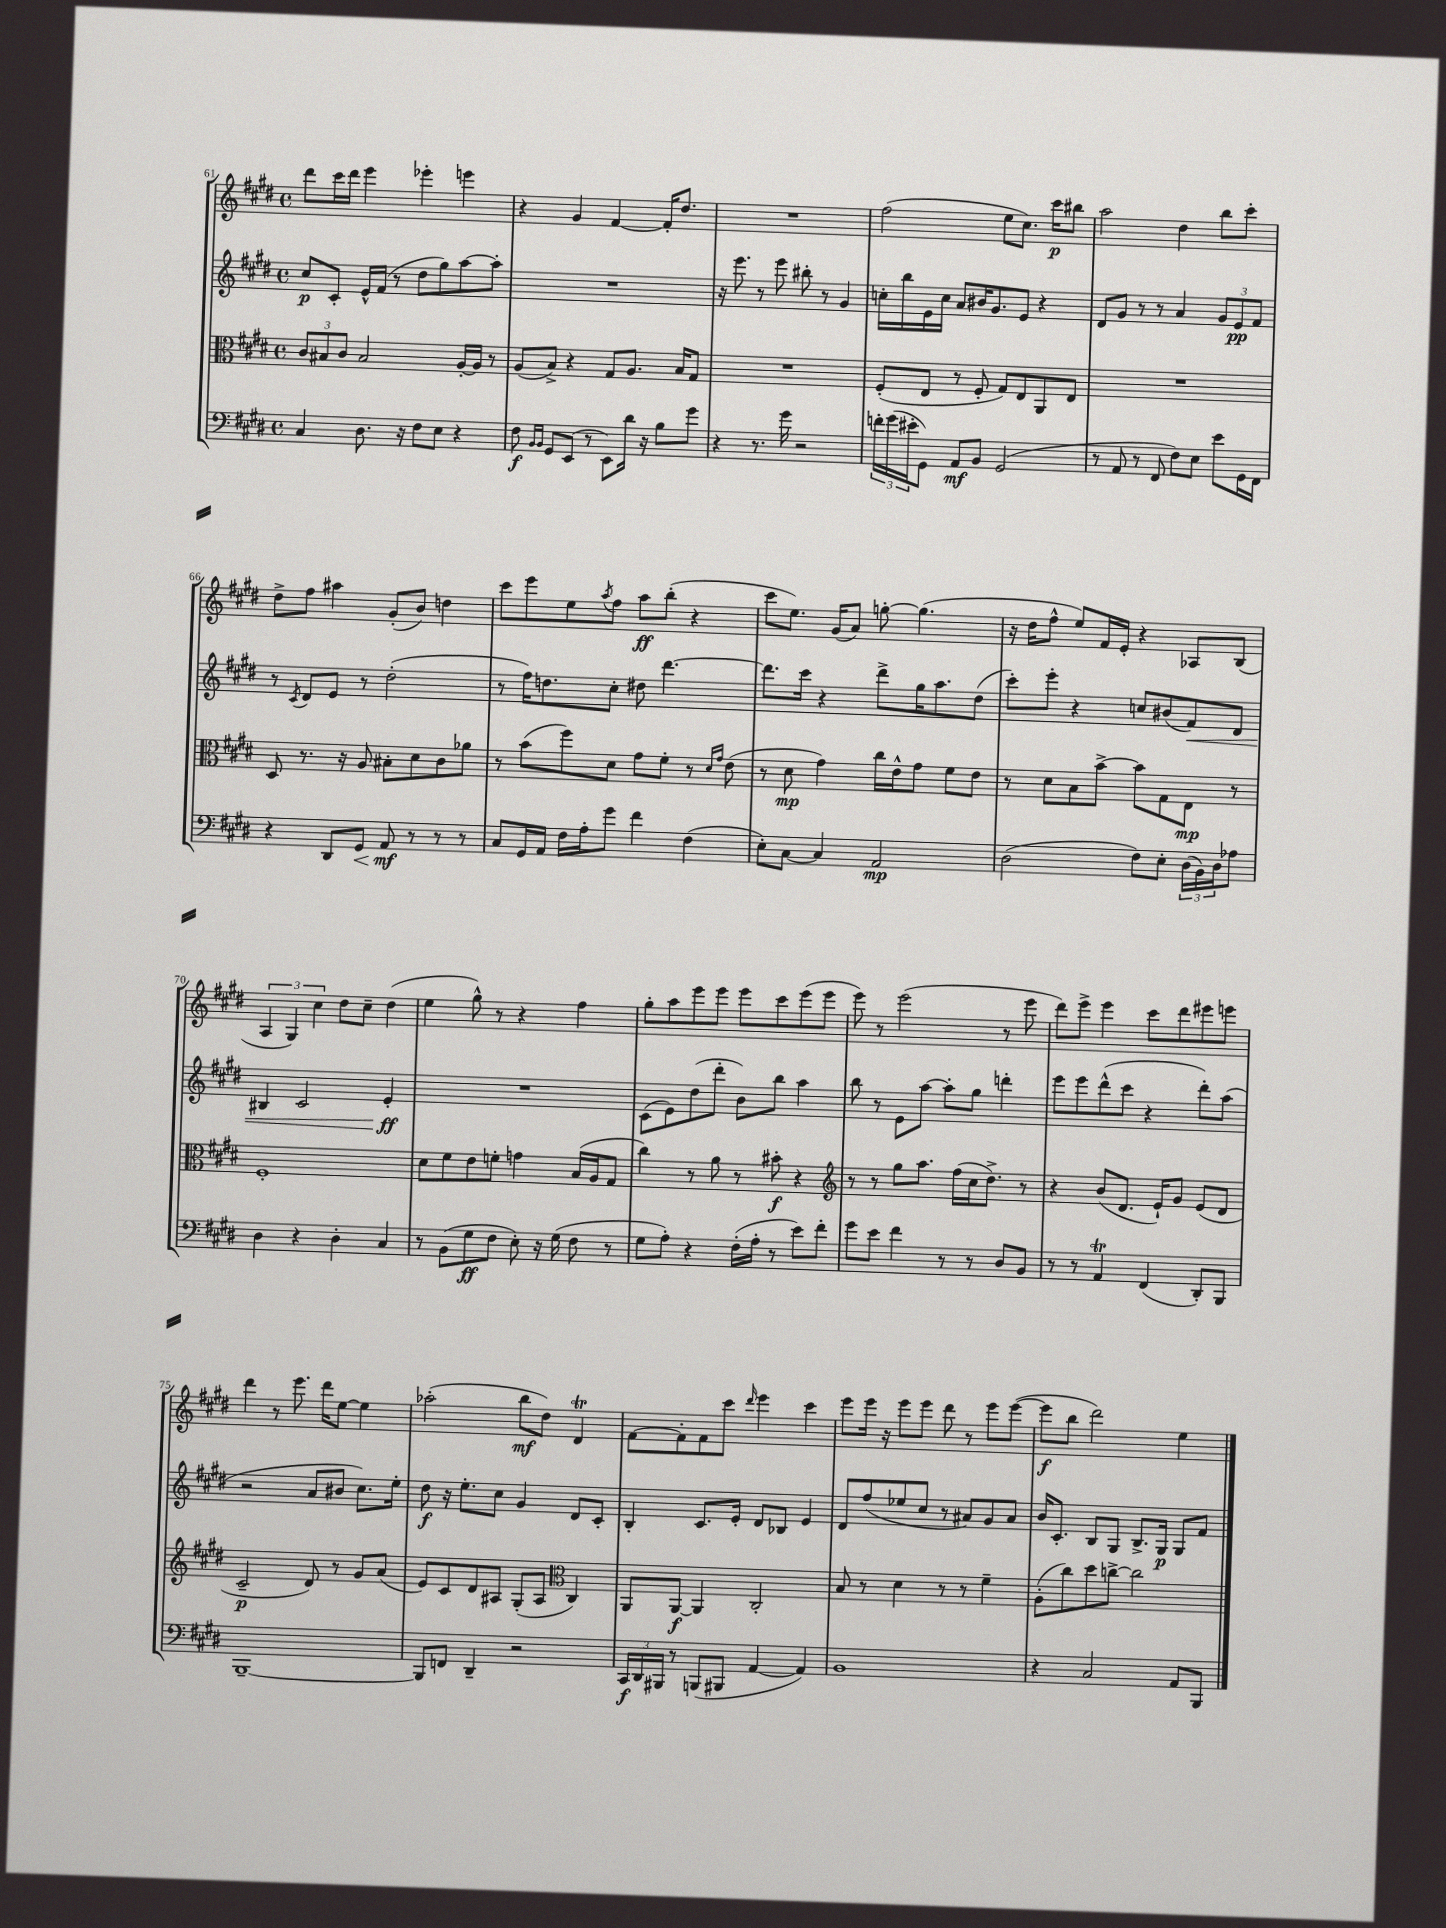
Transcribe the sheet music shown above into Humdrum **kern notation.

**kern	**kern	**kern	**kern
*staff4	*staff3	*staff2	*staff1
*clefF4	*clefC3	*clefG2	*clefG2
*k[f#c#g#d#]	*k[f#c#g#d#]	*k[f#c#g#d#]	*k[f#c#g#d#]
*M4/4	*M4/4	*M4/4	*M4/4
*met(c)	*met(c)	*met(c)	*met(c)
4C#	12c#	8cc#	8ddd#
.	12B#	.	.
.	.	8c#'	16ccc#
.	12c#	.	.
.	.	.	16ddd#
8.D#	2B#	16e^^	4eee
.	.	(16f#	.
.	.	8r	.
16r	.	.	.
8F#	.	8dd#	4eee-'
8E	.	8gg#)	.
4r	[16A'	[8aa	4eee
.	16A]	.	.
.	8r	8aa']	.
=	=	=	=
8F#	(8A	1r	4r
16qqBB	.	.	.
16qqBB	.	.	.
8GG#	8B^)	.	.
(8EE	4r	.	4g#
8r	.	.	.
8EE)	8G#	.	[4f#
16d#	8.A	.	.
16r	.	.	.
8B	.	.	16f#']
.	16B	.	8.dd#
8g#	8G#	.	.
=	=	=	=
4r	1r	16r	1r
.	.	8.eee	.
8.r	.	8r	.
.	.	8eee	.
16g#	.	.	.
2r	.	8bb#'	.
.	.	8r	.
.	.	4g#	.
=	=	=	=
24f'	(8F#'	16cc'	(2ff#
(24g#	.	.	.
.	.	16bb	.
24e#'	.	.	.
8GG#)	8E	16e	.
.	.	16cc	.
8AA	8r	8a	.
8BB	8F#'	16b#	.
.	.	8.g#	.
(2GG#	8G#)	.	8ee
.	8E	8e	8.cc#)
.	8AA	4r	.
.	.	.	16ccc#
.	8E	.	8bb#
=	=	=	=
8r	1r	8d#	2aa
8AA	.	8g#	.
8r	.	8r	.
8FF#	.	8r	.
8F#)	.	4a	4dd#
8E	.	.	.
8e	.	12g#	8bb
.	.	12e	.
16GG#	.	.	8ccc#'
.	.	12f#	.
16FF#	.	.	.
=	=	=	=
4r	8D#	8r	8dd#^
.	.	8qc#	.
.	8.r	8d#	8ff#
8DD#	.	8e	4aa#
.	16r	.	.
8GG#	8A	8r	.
8AA	8B#'	(2dd#'	(8g#'
8r	8d#	.	8b)
8r	8c#	.	4dd
8r	8a-	.	.
=	=	=	=
8C#	8r	8r	8ccc#
16GG#	(8b	16ff#)	8eee
16AA	.	8.dd	.
16F#	8ff#)	.	8ee
16A'	.	.	.
.	.	.	8qaa
8g#	8d#	8cc#'	8ff#
4f#	8g#	8dd#	8aa
.	8f#'	[4.ddd#	(8bb'
(4F#	8r	.	4r
.	16qqd#	.	.
.	16qqg#	.	.
.	(8e	.	.
=	=	=	=
8E')	8r	8.ddd#]	8ccc#
[8C#	8d#	.	8.ee)
.	.	16ccc#	.
4C#]	4g#)	4r	.
.	.	.	(16g#
.	.	.	8a)
2AA	16cc#	8ddd#^	[8gg'
.	16e^^	.	.
.	8g#	16gg#	(4.gg]
.	.	8.aa	.
.	8f#	.	.
.	8e	(8dd#	.
=	=	=	=
(2D#	8r	8ccc#')	16r
.	.	.	16dd#
.	8d#	8eee'	8ff#^^
.	8B	4r	8ee)
.	[8b^	.	16f#
.	.	.	16e'
8F#)	8b]	8cc	4r
8E'	8G#	(8b#	.
(24D#	8E	8f#)	8A-
24BB)	.	.	.
24D#	.	.	.
8A-	8r	8d#	(8B
=	=	=	=
4D#	1F#'	4B#	6A
.	.	.	6G#)
4r	.	2c#	.
.	.	.	6cc#
4D#'	.	.	8dd#
.	.	.	8cc#~
4C#	.	4e'	(4dd#
=	=	=	=
8r	8d#	1r	4ee
(8BB	8f#	.	.
8G#	8e	.	8gg#^^)
8F#	8f'	.	8r
8E')	4g	.	4r
16r	.	.	.
(16G#	.	.	.
8F#	(16B	.	4ff#
.	16A	.	.
8r	8G#	.	.
=	=	=	=
8G#	4cc#)	(8c#	8gg#'
8A')	.	8e)	8aa
4r	8r	(8dd#	8eee
.	8a	8ddd#'	8eee
(16F#'	8r	8b)	8eee
16A'	.	.	.
8r	8b#'	8bb	8ccc#
8e)	4r	4aa	(8eee
8f#'	.	.	8eee
=	=	=	=
*	*clefG2	*	*
8g#	8r	8bb	8eee)
8e	8r	8r	8r
4f#	8gg#	8e	(2eee
.	8.aa	[8aa	.
8r	.	8aa']	.
.	(16ff#	.	.
8r	16cc#	8gg#	.
.	8.dd#^)	.	.
8D#	.	4ddd'	8r
8BB	8r	.	8eee
=	=	=	=
8r	4r	8eee	8ddd#)
8r	.	8eee	8eee^
4AA	(8b	(8ddd#^^	4eee
.	8.d#	8ccc#	.
(4FF#	.	4r	8ccc#
.	16e`)	.	.
.	8g#	.	8ddd#
8DD#')	(8e	8ddd#')	8eee#
8BBB	8d#	(8aa	8eee
=	=	=	=
[1BBB~	2c#~	2r	4ddd#
.	.	.	8r
.	.	.	8.eee
.	8d#)	8a	.
.	.	.	16ddd#
.	8r	8b#	[8ee
.	8g#	8.cc#)	4ee]
.	(8a	.	.
.	.	16ee'	.
=	=	=	=
8BBB]	8e)	8dd#	(2aa-'
8FF	8c#	16r	.
.	.	8.ee'	.
4DD#~	8d#	.	.
.	8A#	8cc#	.
2r	(8G#'	4g#	8bb
.	8A#	.	8dd#)
*	*clefC3	*	*
.	4C#)	8d#	4d#
.	.	8c#'	.
=	=	=	=
24CC#	8AA	4B'	[8f#
24DD#	.	.	.
24BBB#	.	.	.
8r	[8AA	.	8f#']
(8BBB	4AA]	8.c#	8f#
8BBB#	.	.	8ccc#
.	.	16e'	.
.	.	.	16qqddd#
[4AA	2C#'	8d#	4eee
.	.	8B-	.
4AA])	.	4e	4ccc#
=	=	=	=
1BB	8B	8d#	8eee
.	8r	(8ff#	16eee
.	.	.	16r
.	4d#	8ee-	8eee
.	.	8cc#	8eee
.	8r	8r	8ddd#
.	8r	8a#)	8r
.	4f#~	8g#	8eee
.	.	8a#	([8eee
=	=	=	=
4r	(8A'	16b	8eee]
.	.	8.c#'	.
.	8cc#)	.	8bb
2C#	8dd#	8B	2ddd#)
.	[8cc^	8G#	.
.	2cc]	8.B^	.
.	.	16G#	.
8AA	.	8G#	4ee
8BBB	.	8f#	.
==	==	==	==
*-	*-	*-	*-
